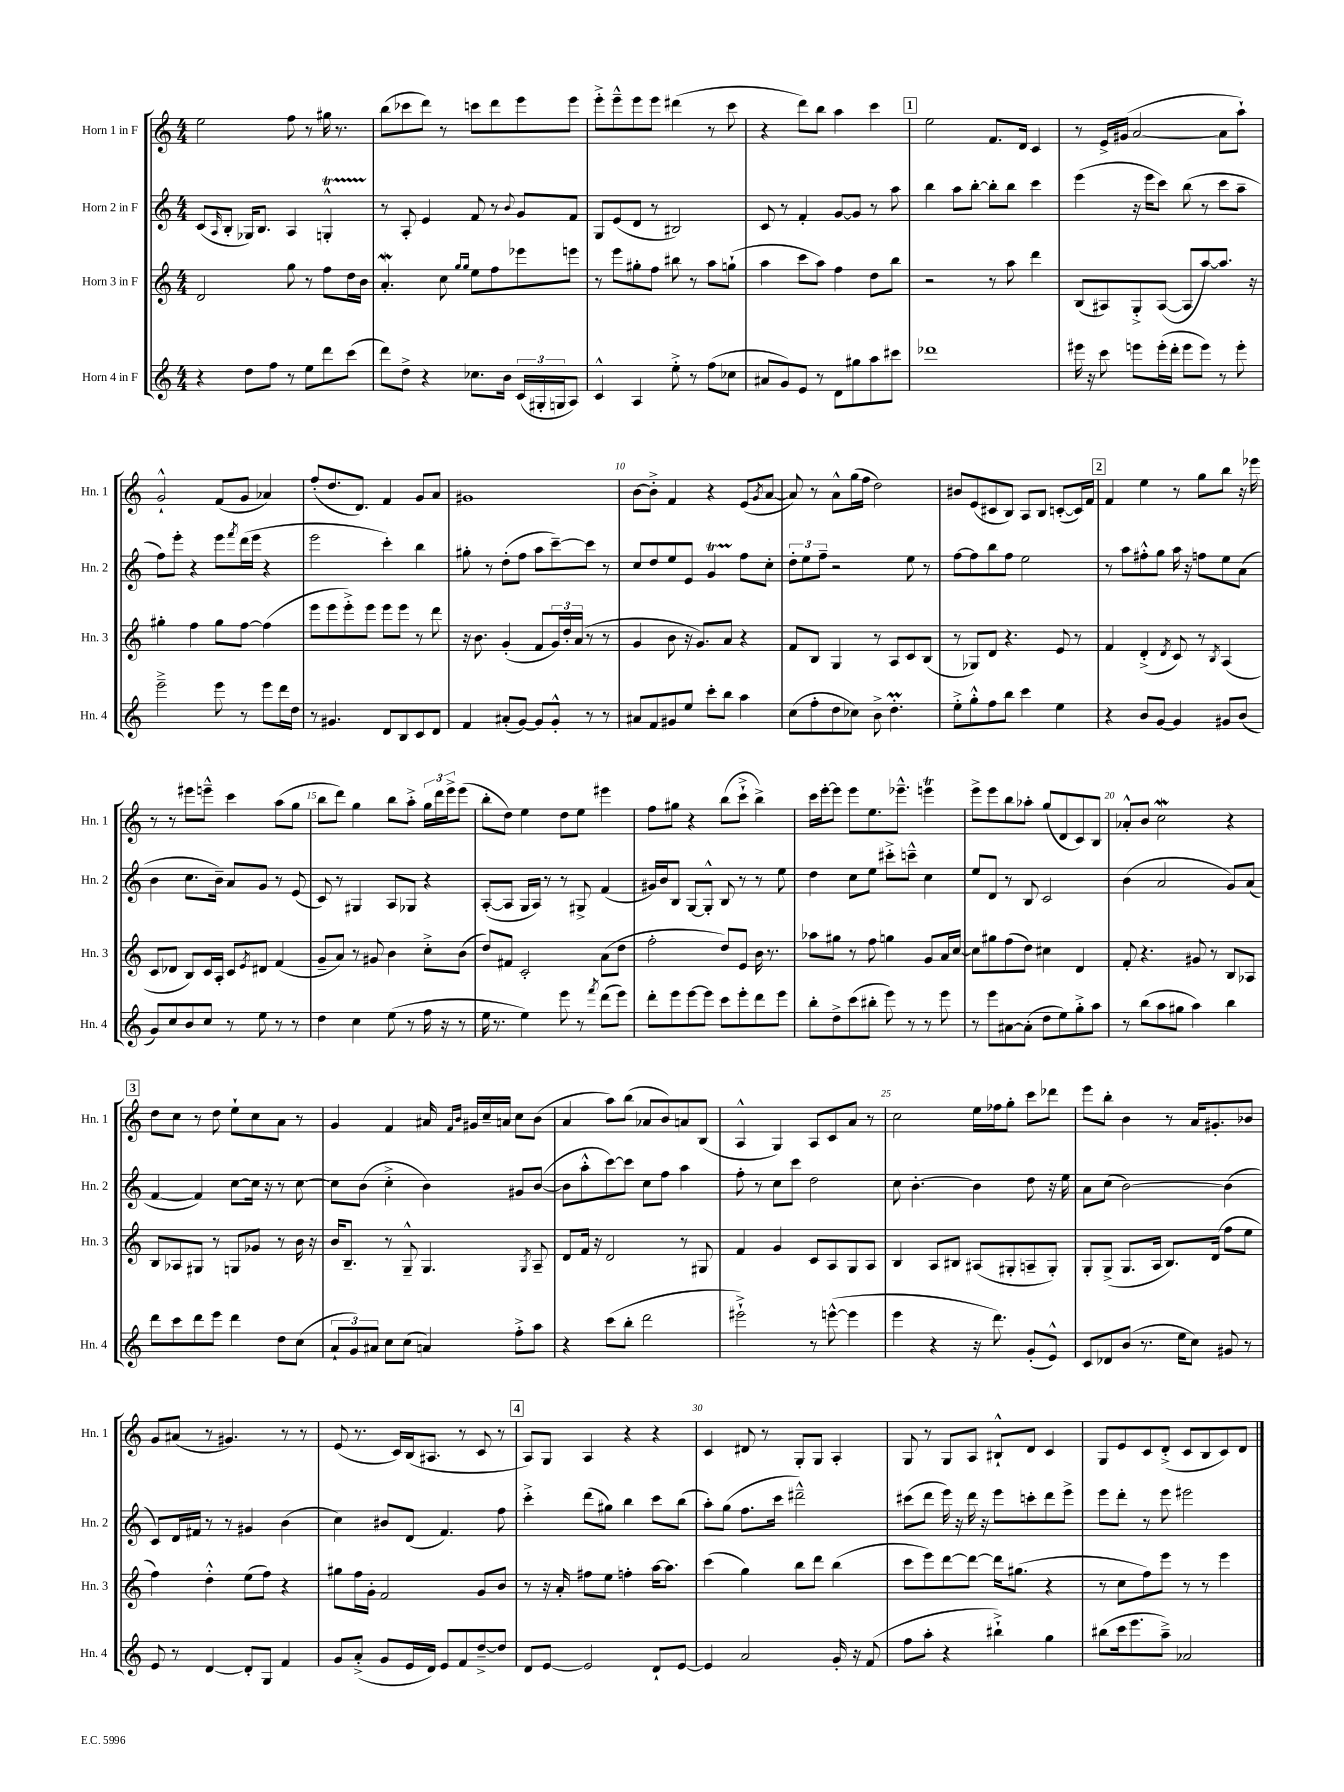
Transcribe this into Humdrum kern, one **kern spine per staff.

**kern	**kern	**kern	**kern
*part4	*part3	*part2	*part1
*staff4	*staff3	*staff2	*staff1
*I"Horn 4 in F	*I"Horn 3 in F	*I"Horn 2 in F	*I"Horn 1 in F
*I'Hn. 4	*I'Hn. 3	*I'Hn. 2	*I'Hn. 1
*clefG2	*clefG2	*clefG2	*clefG2
*k[]	*k[]	*k[]	*k[]
*M4/4	*M4/4	*M4/4	*M4/4
=1	=1	=1	=1
4r	2d/	(8c/L	2ee\
.	.	16qqA/	.
.	.	8B'/J	.
8dd\L	.	16G-X/KL)	.
.	.	8.B/J	.
8ff\J	.	.	.
8r	8gg\	4A/	8ff\
8ee\L	8r	.	8r
8ddd\	8ff\L	4GnT'^^/	16gg#X\
.	.	.	8.r
(8ccc\J	16dd\L	.	.
.	16b\JJ	.	.
=2	=2	=2	=2
8ddd\L)	4.aW'/	8r	(8bb\L
8dd^\J	.	8A'/	8ccc-X\
4r	.	4e/	8ddd\J)
.	8cc\	.	8r
.	16qqgg/LL	.	.
.	16qqgg/JJ	.	.
8.cc-X\L	8ee\L	8f/	8cccn\L
.	8ff\	8r	8ddd\
16b\Jk	.	.	.
.	.	8qqb/	.
(24c/LL	8eee-X\	8g/L	8eee\
24G#X'/	.	.	.
24Gn/J	.	.	.
8A/J)	8eeen\J	8f/J	8eee\J
=3	=3	=3	=3
4c^^/	8r	8G/L	8eee'^\L
.	8eee\L	(8e/	8eee~^^\
4A/	8gg#X'\	8d/J	8eee\
.	8ff\J	8r	8eee\J
8ee'^\	8bb#X\	2B#X/)	(4ddd#X\
8r	8r	.	.
(8ff\L	8aa\L	.	8r
8cc-X\J	(8ggn`\J	.	8ccc\
=4	=4	=4	=4
8a#X/L	4aa\	8c/	4r
8g/)	.	8r	.
8e/J	8ccc\L	4f'/	8ddd\L)
8r	8aa\J)	.	8bb\J
8d\L	4ff\	[8g/L	4aa\
8gg#X\	.	8g/J]	.
8aa\	8dd\L	8r	4ccc\
8ccc#X\J	8bb\J	8aa\	.
!!LO:REH:place=s1:t=1
=5	=5	=5	=5
1ddd-X	2r	4bb\	2ee\
.	.	8aa\L	.
.	.	[8bb'\J	.
.	8r	8bb'\L]	8.f/L
.	8aa\	8bb\J	.
.	.	.	16d/Jk
.	4ddd\	4ccc\	4c/
=6	=6	=6	=6
16eee#X\	(8B/L	(4eee\	8r
16r	.	.	.
8ccc\	8A#X/)	.	16e^/LL
.	.	.	(16g#X/JJ
8eeen\L	8G'^/	16r	[2a/
.	.	16eee\KL	.
(16eee'\L	([8A#/J	8ccc\J)	.
16ddd'\JJ	.	.	.
8eee\L	8A#/L]	(8bb\	.
8eee\J)	[8aa/)	8r	.
8r	8.aa/J]	8ccc\L	8a\L]
8eee'\	.	8aa~\J	8aa`\J)
.	16r	.	.
!!LO:LB:g=z
=7	=7	=7	=7
2eee~^\	4gg#X'\	8ff\L)	2g`^^/
.	.	8eee'\J	.
.	4ff\	4r	.
8eee\	8gg#\L	8eee\L	(8f/L
.	.	8qfff/	.
8r	[8ff\J	(16ddd\L	8g/J
.	.	16eee\JJ	.
8eee\L	(4ff\]	4r	4a-X/)
16ddd\L	.	.	.
16dd\JJ	.	.	.
=8	=8	=8	=8
8r	8eee\L	2eee\	(8ff'/L
4.g#X/	8eee\	.	8.dd/
.	8eee'^\)	.	.
.	.	.	8.d/J)
.	8eee\J	.	.
8d/L	8eee\L	4ccc'\)	4f/
8B/	8eee\J	.	.
8c/	8r	4bb\	8g/L
8d/J	8ddd\	.	8a/J
=9	=9	=9	=9
4f/	16r	8gg#X'\	1g#X
.	8.b\	.	.
.	.	8r	.
(8a#X'/L	(4g'/	(8dd'\L	.
[8g/J)	.	8ff\J	.
8g/L]	8f/L	8aa\L	.
8g'^^/J	24g/L)	[8ccc~\)	.
.	24dd'/	.	.
.	(24a/JJ	.	.
8r	8r	8ccc\J]	.
8r	8r	8r	.
=10	=10	=10	=10
8a#X/L	4g/	8cc/L	[8b\L
8f/	.	8dd/	8b'^\J]
8g#X/	8b\	8ee/	4f/
8ee/J	16r	8e/J	.
.	8.g/L)	.	.
8ccc'\L	.	4gT/	4r
8bb\J	8a/J	.	.
4aa\	4r	8ff\L	(8e/L
.	.	.	8qg/
.	.	8cc'\J	[8a/J
=11	=11	=11	=11
(8cc\L	8f/L	12dd'\L	8a/])
.	.	12ee\	.
8ff'\	8B/J	.	8r
.	.	12ff~\J	.
8dd\	4G/	2r	8a^^\L
8cc-X\J)	.	.	(16gg\L
.	.	.	16ff\JJ
8b^\	8r	.	2dd\)
4.ddM'\	8A/L	.	.
.	8c/	8ee\	.
.	(8B/J	8r	.
=12	=12	=12	=12
8ee'^\L	8r	[8ff\L	8b#X/L
8gg'^^\	8G-X/L)	8ff\]	(8e/
8ff\	8d/J	8bb\	8c#X/
8bb\J	4.r	8ff\J	8B/J)
4ccc\	.	2ee\	8A/L
.	.	.	8B/J
4ee\	8e/	.	([8cn'/L
.	8r	.	16c/L])
.	.	.	16f/JJ
!!LO:REH:place=s1:t=2
=13	=13	=13	=13
4r	4f/	8r	4f/
.	.	8aa\L	.
8b/L	(4d'^/	8ff#X'^^\	4ee\
[8g/J	.	8gg\J	.
.	8qd/	.	.
4g/]	8c/)	16aa\	8r
.	.	16r	.
.	8r	8ffn\L	8gg\L
.	8qB/	.	.
8g#X/L	(4A/	8ee\	8bb\J
(8b/J	.	(8a\J	16r
.	.	.	16eee-X\
!!LO:LB:g=z
=14	=14	=14	=14
8g/L)	8c/L	4b\	8r
8cc/	8d-X/J	.	8r
8b/	8B/L)	8.cc\L	8eee#X\L
8cc/J	16c/L	.	8eeen~^^\J
.	16A'/JJ	16b~\Jk)	.
8r	8c/L	8a/L	4ccc\
.	8qe/	.	.
8ee\	8d#X/J	8g/J	.
8r	(4f/	8r	(8aa\L
8r	.	(8e/	8gg\J
=15	=15	=15	=15
4dd\	8g~/L	8c/)	8bb\L
.	8a/J)	8r	8ddd\J)
4cc\	8r	4G#X/	4gg\
.	8g#X/	.	.
(8ee\	4b\	8A/L	8bb\L
8r	.	8G-X/J	8aa'^\J
16ff\	8cc'^\L	4r	24gg\LL
.	.	.	24ddd\
16r	.	.	.
.	.	.	24eee^\J
8r	(8b\J	.	(8eee\J
=16	=16	=16	=16
16ee\	8dd/L)	([8A'/L	8bb'\L
8.r	.	.	.
.	8f#X/J	8A/J]	8dd\J)
4ee\)	2c'/	16G/LL	4ee\
.	.	16A/JJ)	.
.	.	8r	.
8eee\	.	8r	8dd\L
8r	.	8G#X^/	8ee\J
8qfff/	.	.	.
(8ddd\L	(8a\L	(4f/	4eee#X\
8eee\J)	8dd\J	.	.
=17	=17	=17	=17
8ddd'\L	2ff'\	16g#X/LL)	8ff\L
.	.	16b/J	.
8eee\	.	8B/J	8gg#X\J
[8eee\	.	[8G/L	4r
8eee\J]	.	8G'^^/J]	.
8ccc\L	8dd/L)	8B/	(8bb\L
8eee'\	8e/J	8r	8ccc`^\J
8ddd\	16b\	8r	4bb^\)
.	8.r	.	.
8eee\J	.	8ee\	.
=18	=18	=18	=18
8bb'\L	8aa-X\L	4dd\	16ccc\LL
.	.	.	[16eee'\J
8dd^\	8gg#X\J	.	8eee\J]
(8ccc\	8r	8cc\L	8eee\L
8bb#X'\J	8ff\	8ee\J	8.ee\
8eee\)	4ggn\	8ccc#X'^\L	.
.	.	.	8.eee-X~^^\J
8r	.	8cccn~^^\J	.
8r	8g/L	4cc\	4eeent\
8eee\	16a/L	.	.
.	[16cc/JJ	.	.
=19	=19	=19	=19
8r	8cc\L]	8ee/L	8eee^\L
8eee\L	8gg#X\	8d/J	8eee\
[8a#X\	(8ff\	8r	8bb\
(8a#'\J]	8dd\J)	8B/	8aa-X'\J
8dd\L	4cc#X\	2c/	(8gg/L
8ee\)	.	.	8d/
8gg'^\	4d/	.	8c/)
8aa\J	.	.	8B/J
=20	=20	=20	=20
8r	8f'/	(4b\	8a-X'^^/L
(8bb\L	4.r	.	8b/J
8aa\	.	2a/	2ccw\
8gg#X\J	.	.	.
4aa\)	8g#X/	.	.
.	8r	.	.
4bb\	8B/L	8g/L)	4r
.	8A-X/J	(8a/J	.
!!LO:LB:g=z
!!LO:REH:place=s1:t=3
=21	=21	=21	=21
8ddd\L	8B/L	[4f/	8dd\L
8ccc\	8A-X/	.	8cc\J
8ddd\	8G#X/J	4f/])	8r
8eee\J	8r	.	8dd\
4ddd\	8Gn/L	[8cc\L	8ee`\L
.	8g-X/J	16cc\Jk]	8cc\
.	.	16r	.
8dd\L	8r	8r	8a\J
(8cc\J	16b\	[8cc\	8r
.	16r	.	.
=22	=22	=22	=22
12a`/L	16b/KL	8cc\L]	4g/
.	8.B~/J	.	.
12g/)	.	.	.
.	.	(8b\J	.
12a#X/J	.	.	.
8cc\L	8r	4cc'^\	4f/
(8cc\J	8G~^^/	.	.
4an/)	4.G/	4b\)	16a#X/
.	.	.	16qqf/LL
.	.	.	16qqb/JJ
.	.	.	16g#X/LL
.	.	.	16cc~/
.	.	.	16an/JJ
8ff'^\L	.	8g#X/L	8cc\L
.	8qG/	.	.
8aa\J	8A~/	([8b/J	(8b\J
=23	=23	=23	=23
4r	8d/L	8b\L]	4a/
.	16f/Jk	8aa'^^\	.
.	16r	.	.
(8ccc\L	2d/	[8ccc\)	8aa\L)
8bb'\J	.	8ccc\J]	(8bb\J
2ddd\	.	8cc\L	8a-X/L
.	.	8ff\J	8b/)
.	8r	4aa\	8an/
.	8G#X/	.	(8B/J
=24	=24	=24	=24
2eee#X`^\)	4f/	8ff'\	4A^^/
.	.	8r	.
.	4g/	8cc\L	4G/)
.	.	8ccc\J	.
8r	8c/L	2dd\	8A/L
([8eeen^^\	8A/	.	8c/
4eee\]	8G/	.	8a/J
.	8A/J	.	8r
=25	=25	=25	=25
4eee\	4B/	8cc\	2cc\
.	.	[4.b'\	.
4r	8A/L	.	.
.	8B#X/J	.	.
16r	(8A#X/L	4b\]	16ee\LL
8.ddd\)	.	.	16ff-X\J
.	8G#X'/	.	8gg'\J
(8g'/L	8An~/	8dd\	8ccc\L
8e^^/J)	8G#'/J)	16r	8ddd-X\J
.	.	16ee\	.
=26	=26	=26	=26
8c/L	8G'/L	8a\L	8eee\L
8d-X/	(8G^/J	(8cc\J	8bb'\J
(8b/J	8.G/L	[2b\)	4b\
8.r	.	.	.
.	16A/Jk	.	.
.	8.B/L)	.	8r
16ee\KL	.	.	.
8cc\J)	.	.	16a/KL
.	(16d/Jk	.	8.g#X'/
8g#X/	8ff\L	(4b\]	.
8r	8ee\J	.	8b-X/J
!!LO:LB:g=z
=27	=27	=27	=27
8e/	4ff\)	8c/L)	8g/L
8r	.	16d/L	(8a#X/J
.	.	16f#X/JJ	.
[4d/	4dd'^^\	8r	8r
.	.	8r	4.g#X/)
8d'/L]	(8ee\L	4g#X/	.
8G/J	8ff\J)	.	.
4f/	4r	(4b\	8r
.	.	.	8r
=28	=28	=28	=28
8g/L	8gg#X\L	4cc\)	(8e/
(8a'^/J	16ff\L	.	8.r
.	16g'\JJ	.	.
8g/L	2f/	8b#X/L	.
.	.	.	16c/LL)
16e/L	.	(8d/J	(16B/J
16d/JJ)	.	.	8.A#X/J
8e/L	.	4.f/)	.
8f/	.	.	8r
[8dd~^/	8g/L	.	8c/
8dd/J]	8b/J	8ff\	8r
!!LO:REH:place=s1:t=4
=29	=29	=29	=29
8d/L	8r	4ccc'^\	8A/L)
[8e/J	16r	.	8G/J
.	16a'/	.	.
2e/]	8ff#X\L	(8ddd\L	4A/
.	8ee\J	8gg#X\J)	.
.	4ffn'\	4bb\	4r
8d`/L	[16aa\KL	8ccc\L	4r
.	8.aa\J]	.	.
[8e/J	.	(8bb\J	.
=30	=30	=30	=30
4e/]	(4ccc\	8aa'\L)	4c/
.	.	(8gg\J	.
2a/	4gg\)	8.ff\L	8d#X/
.	.	.	8r
.	.	16ccc\Jk	.
.	8bb\L	2ddd#X~^^\)	8G'/L
.	8ddd\J	.	8G/J
16g'/	(4bb\	.	4A'/
16r	.	.	.
(8f/	.	.	.
=31	=31	=31	=31
8ff\L	8ccc\L	(8ccc#X\L	8G/
8aa'\J	8eee\)	8ddd\J	8r
4r	[8ddd\	16eee\)	8G/L
.	.	16r	.
.	8ddd\J_	16ddd\	8A/J
.	.	16r	.
4bb#X`^\)	16ddd\KL]	8eee\L	8B#X`^^/L
.	(8.gg#X\J	.	.
.	.	8cccn'\	8d/J
4gg\	4r	8ddd\	4c/
.	.	8eee^\J	.
=32	=32	=32	=32
(8bb#X\L	8r	8eee\L	8G/L
16ccc\k	8cc\L	8ddd'\J	8e/
8.eee\	.	.	.
.	8ff\)	8r	8c/
8aa~^\J)	8eee\J	8eee\	(8d'^/J
2a-X/	8r	2eee#X\	8c/L
.	8r	.	8B/
.	4eee\	.	8c/)
.	.	.	8d/J
==	==	==	==
*-	*-	*-	*-
